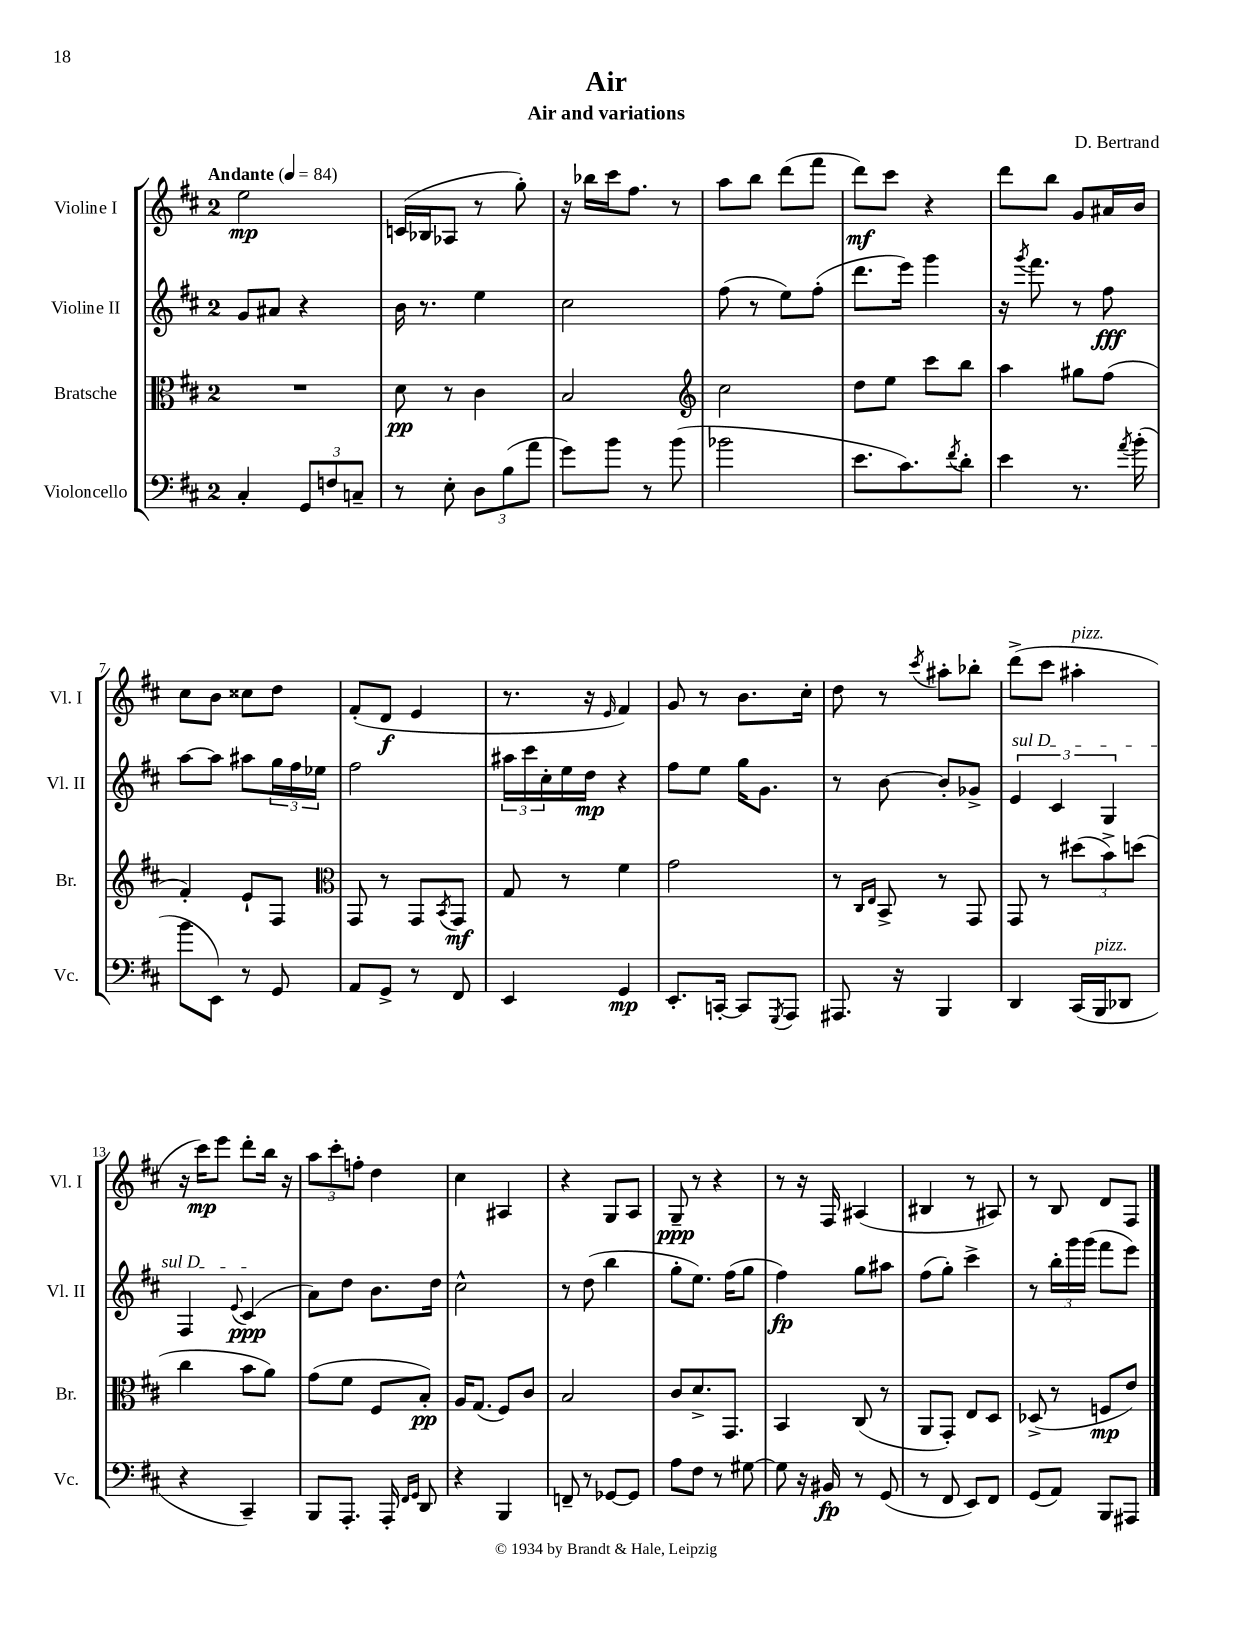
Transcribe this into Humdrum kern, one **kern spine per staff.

**kern	**dynam	**kern	**dynam	**kern	**dynam	**kern	**dynam
*part4	*part4	*part3	*part3	*part2	*part2	*part1	*part1
*staff4	*staff4	*staff3	*staff3	*staff2	*staff2	*staff1	*staff1
*I"Violoncello	*	*I"Bratsche	*	*I"Violine II	*	*I"Violine I	*
*I'Vc.	*	*I'Br.	*	*I'Vl. II	*	*I'Vl. I	*
*clefF4	*	*clefC3	*	*clefG2	*	*clefG2	*
*k[f#c#]	*	*k[f#c#]	*	*k[f#c#]	*	*k[f#c#]	*
*M2/4	*	*M2/4	*	*M2/4	*	*M2/4	*
*MM84	*	*MM84	*	*MM84	*	*MM84	*
=1	=1	=1	=1	=1	=1	=1	=1
!	!	!	!	!	!	!LO:TX:a:B:t=Andante	!
4C#'/	.	2r	.	8g/L	.	2ee\	mp
.	.	.	.	8a#X/J	.	.	.
12GG/L	.	.	.	4r	.	.	.
12Fn/	.	.	.	.	.	.	.
12Cn~/J	.	.	.	.	.	.	.
=2	=2	=2	=2	=2	=2	=2	=2
8r	.	8d\	pp	16b\	.	(16cn/LL	.
.	.	.	.	8.r	.	16B-X/J	.
8E'\	.	8r	.	.	.	8A-X/J	.
12D\L	.	4c#\	.	4ee\	.	8r	.
(12B\	.	.	.	.	.	.	.
.	.	.	.	.	.	8gg'\)	.
12a\J	.	.	.	.	.	.	.
=3	=3	=3	=3	=3	=3	=3	=3
8g\L)	.	2B/	.	2cc#\	.	16r	.
.	.	.	.	.	.	16bb-X\LL	.
8b\J	.	.	.	.	.	16ccc#\J	.
.	.	.	.	.	.	8.ff#\J	.
8r	.	.	.	.	.	.	.
(8b\	.	.	.	.	.	8r	.
=4	=4	=4	=4	=4	=4	=4	=4
*	*	*clefG2	*	*	*	*	*
2b-X\	.	2cc#\	.	(8ff#\	.	8aa\L	.
.	.	.	.	8r	.	8bb\J	.
.	.	.	.	8ee\L)	.	(8ddd\L	.
.	.	.	.	(8ff#'\J	.	8fff#\J	.
=5	=5	=5	=5	=5	=5	=5	=5
8.e\L	.	8dd\L	.	8.ddd\L	.	8ddd\L)	mf
.	.	8ee\J	.	.	.	8ccc#\J	.
8.c#\)	.	.	.	16eee\Jk)	.	.	.
.	.	8ccc#\L	.	4ggg\	.	4r	.
8qf#/	.	.	.	.	.	.	.
8d'\J	.	8bb\J	.	.	.	.	.
=6	=6	=6	=6	=6	=6	=6	=6
4e\	.	4aa\	.	16r	.	8ddd\L	.
.	.	.	.	8qggg/	.	.	.
.	.	.	.	8.fff#\	.	.	.
.	.	.	.	.	.	8bb\J	.
8.r	.	8gg#X\L	.	8r	.	8g/L	.
.	.	(8ff#\J	.	8ff#\	fff	16a#X/L	.
8qa/	.	.	.	.	.	.	.
(16b'\	.	.	.	.	.	16b/JJ	.
!!LO:LB:g=z
=7	=7	=7	=7	=7	=7	=7	=7
8b\L	.	4f#'/)	.	[8aa\L	.	8cc#\L	.
8EE\J)	.	.	.	8aa\J]	.	8b\J	.
8r	.	8e`/L	.	8aa#X\L	.	8cc##X\L	.
8GG/	.	8F#/J	.	24gg\L	.	8dd\J	.
.	.	.	.	24ff#\	.	.	.
.	.	.	.	24ee-X\JJ	.	.	.
=8	=8	=8	=8	=8	=8	=8	=8
*	*	*clefC3	*	*	*	*	*
8AA/L	.	8GG/	.	2ff#\	.	(8f#'/L	.
8GG^/J	.	8r	.	.	.	8d/J	f
8r	.	8GG/L	.	.	.	4e/	.
.	.	8qBB/	.	.	.	.	.
8FF#/	.	8GG/J	mf	.	.	.	.
=9	=9	=9	=9	=9	=9	=9	=9
4EE/	.	8G/	.	24aa#X\LL	.	8.r	.
.	.	.	.	24ccc#\	.	.	.
.	.	.	.	24cc#'\	.	.	.
.	.	8r	.	16ee\	.	.	.
.	.	.	.	16dd\JJ	mp	16r	.
.	.	.	.	.	.	16qqe/	.
4GG/	mp	4f#\	.	4r	.	4f#/)	.
=10	=10	=10	=10	=10	=10	=10	=10
8.EE'/L	.	2g\	.	8ff#\L	.	8g/	.
.	.	.	.	8ee\J	.	8r	.
[16CCn'/Jk	.	.	.	.	.	.	.
8CC/L]	.	.	.	16gg\KL	.	8.b\L	.
.	.	.	.	8.g\J	.	.	.
8qGGG/	.	.	.	.	.	.	.
8AAA/J	.	.	.	.	.	.	.
.	.	.	.	.	.	16cc#'\Jk	.
=11	=11	=11	=11	=11	=11	=11	=11
8.AAA#X/	.	8r	.	8r	.	8dd\	.
.	.	16qqC#/LL	.	.	.	.	.
.	.	16qqE/JJ	.	.	.	.	.
.	.	8BB^/	.	[8b\	.	8r	.
16r	.	.	.	.	.	.	.
.	.	.	.	.	.	8qccc#/	.
4BBB/	.	8r	.	8b'/L]	.	8aa#X'\L	.
.	.	8GG/	.	8g-X^/J	.	8bb-X'\J	.
=12	=12	=12	=12	=12	=12	=12	=12
!	!	!	!	!LO:TX:a:i:t=sul D	!	!	!
4DD/	.	8GG/	.	6e/	.	(8ddd^\L	.
.	.	8r	.	.	.	8ccc#\J	.
.	.	.	.	6c#/	.	.	.
!	!	!	!	!	!	!LO:TX:a:i:t=pizz.	!
(16CC#/LL	.	(12dd#X\L	.	.	.	4aa#X'\	.
!LO:TX:a:i:t=pizz.	!	!	!	!	!	!	!
16BBB/J	.	.	.	.	.	.	.
.	.	12b^\)	.	6G/	.	.	.
8DD-X/J	.	.	.	.	.	.	.
.	.	(12ddn\J	.	.	.	.	.
!!LO:LB:g=z
=13	=13	=13	=13	=13	=13	=13	=13
4r	.	4cc#\	.	4F#/	.	16r	.
.	.	.	.	.	.	16ccc#\KL)	mp
.	.	.	.	.	.	8eee\J	.
.	.	.	.	8qqe/	.	.	.
4CC#~/)	.	8b\L	.	(4c#/	ppp	8ddd'\L	.
.	.	8a\J)	.	.	.	16bb\Jk	.
.	.	.	.	.	.	16r	.
=14	=14	=14	=14	=14	=14	=14	=14
8BBB/L	.	(8g\L	.	8a\L)	.	12aa\L	.
.	.	.	.	.	.	12ccc#'\	.
8.AAA'/J	.	8f#\J	.	8dd\J	.	.	.
.	.	.	.	.	.	12ffn'\J	.
.	.	8F#/L	.	8.b\L	.	4dd\	.
16AAA'/	.	.	.	.	.	.	.
16qqFF#/LL	.	.	.	.	.	.	.
16qqGG/JJ	.	.	.	.	.	.	.
8DD/	.	8B'/J)	pp	.	.	.	.
.	.	.	.	16dd\Jk	.	.	.
=15	=15	=15	=15	=15	=15	=15	=15
4r	.	16A/KL	.	2cc#^^\	.	4cc#\	.
.	.	(8.G/J	.	.	.	.	.
4BBB/	.	8F#/L)	.	.	.	4A#X/	.
.	.	8c#/J	.	.	.	.	.
=16	=16	=16	=16	=16	=16	=16	=16
8FFn~/	.	2B/	.	8r	.	4r	.
8r	.	.	.	(8dd\	.	.	.
[8GG-X/L	.	.	.	4bb\	.	8G/L	.
8GG-/J]	.	.	.	.	.	8A/J	.
=17	=17	=17	=17	=17	=17	=17	=17
8A\L	.	8c#/L	.	8gg'\L	.	8G~/	ppp
8F#\J	.	8.d^/	.	8.ee\J)	.	8r	.
8r	.	.	.	.	.	4r	.
.	.	8.GG/J	.	(16ff#\KL	.	.	.
[8G#X\	.	.	.	8gg\J	.	.	.
=18	=18	=18	=18	=18	=18	=18	=18
8G#\]	.	4BB/	.	4ff#\)	fp	8r	.
16r	.	.	.	.	.	16r	.
16BB#X/	fp	.	.	.	.	16F#/	.
8r	.	(8C#/	.	8gg\L	.	(4A#X/	.
(8GG/	.	8r	.	8aa#X\J	.	.	.
=19	=19	=19	=19	=19	=19	=19	=19
8r	.	8AA/L	.	(8ff#\L	.	4B#X/	.
8FF#/	.	8GG'/J)	.	8gg'\J)	.	.	.
8EE/L)	.	8E/L	.	4ccc#^\	.	8r	.
8FF#/J	.	8D/J	.	.	.	8A#X/)	.
=20	=20	=20	=20	=20	=20	=20	=20
(8GG/L	.	(8D-X^/	.	8r	.	8r	.
8AA/J)	.	8r	.	24bb'\LL	.	8B/	.
.	.	.	.	24ggg\	.	.	.
.	.	.	.	(24ggg\JJ	.	.	.
8BBB/L	.	8Fn/L	mp	8fff#\L	.	8d/L	.
8AAA#X/J	.	8e/J)	.	8eee\J)	.	8F#/J	.
==	==	==	==	==	==	==	==
*-	*-	*-	*-	*-	*-	*-	*-
